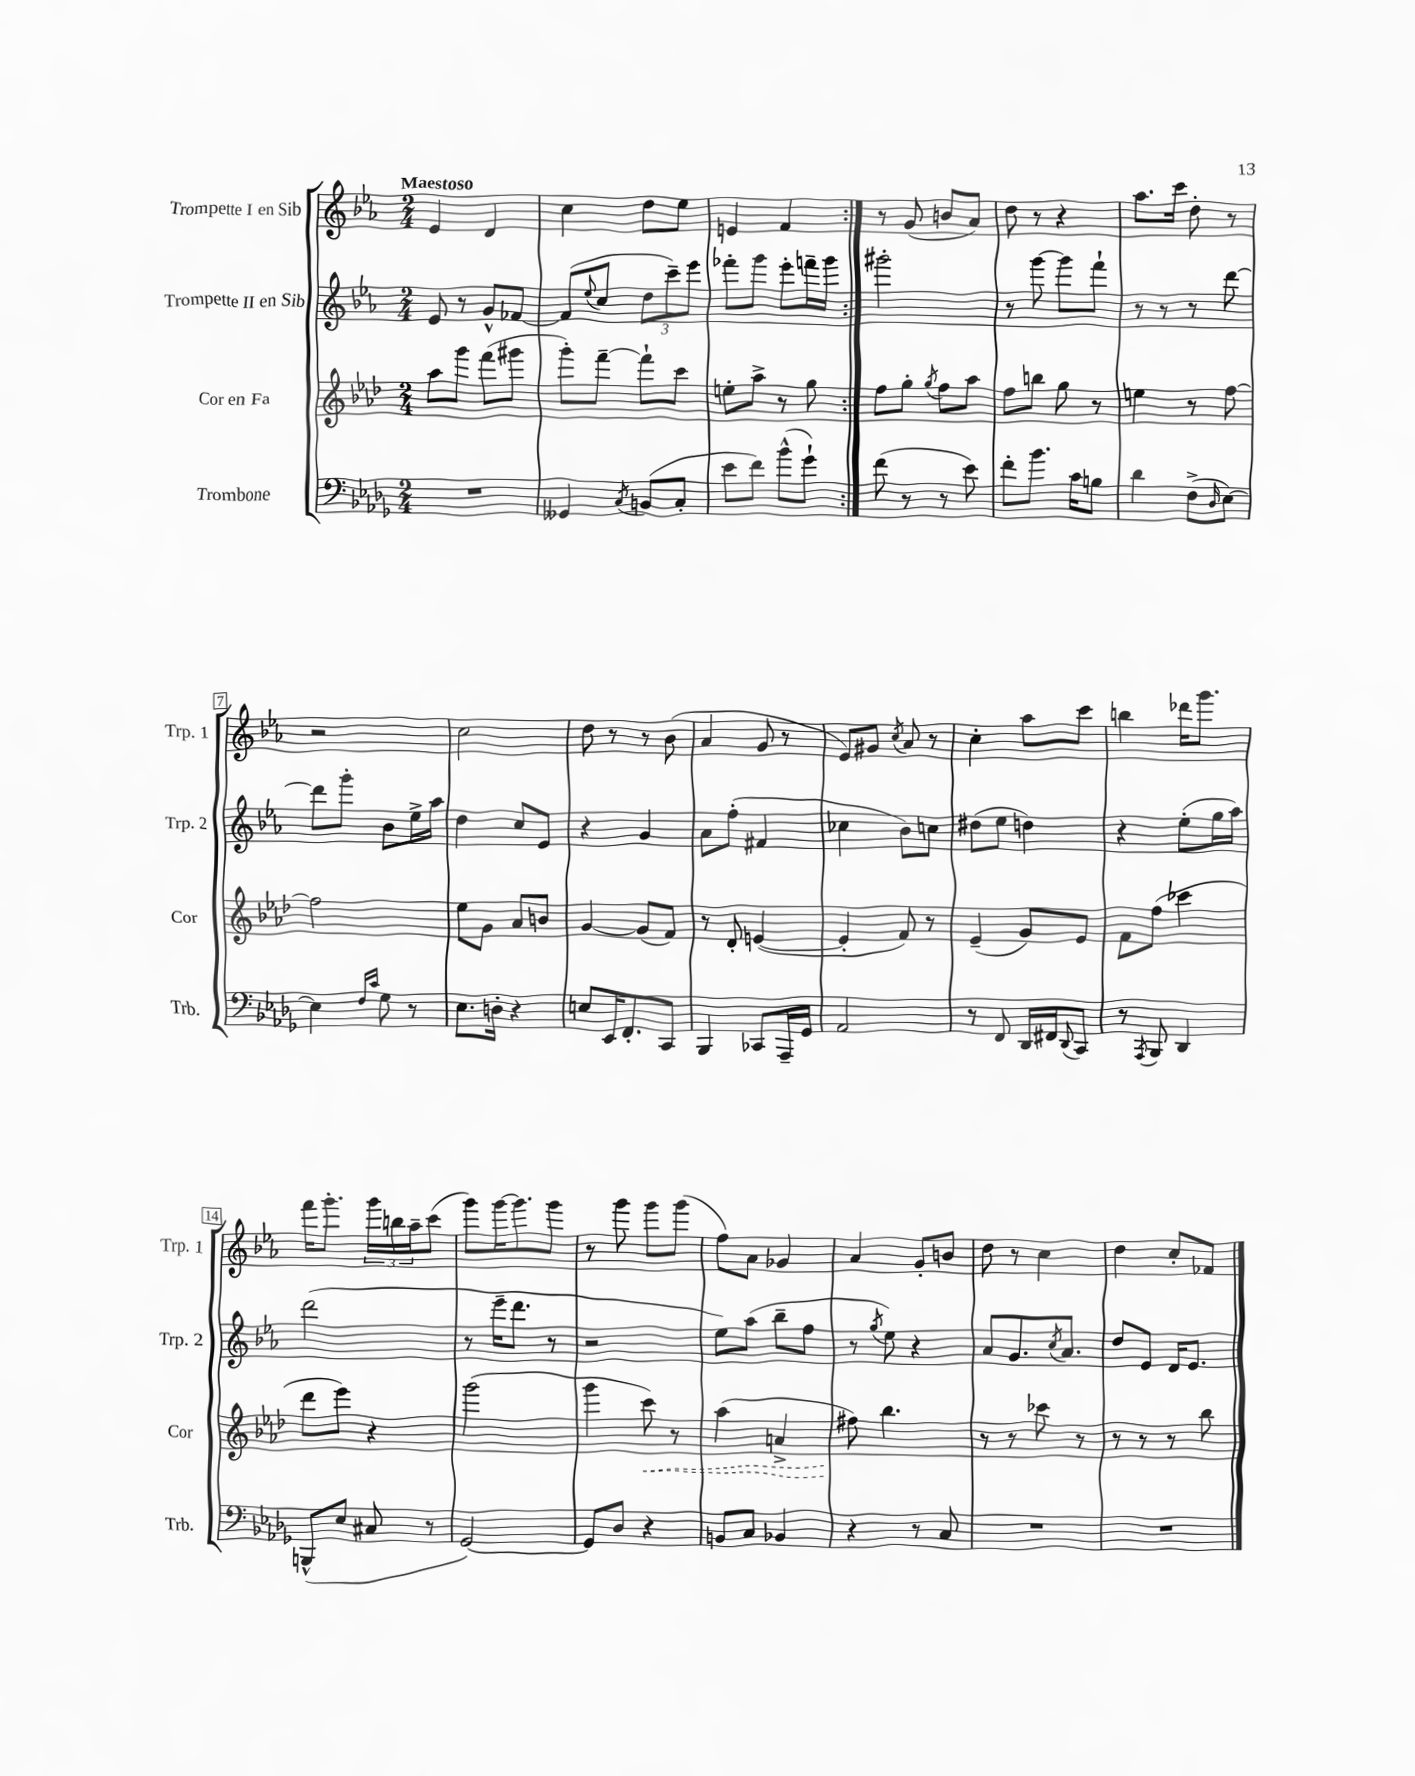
<<
\new StaffGroup <<
\new Staff = "s0" \with { instrumentName = "Trompette I en Sib" shortInstrumentName = "Trp. 1" } {
    \clef treble \key ees \major \numericTimeSignature \time 2/4 \tempo "Maestoso"
    \repeat volta 2 { ees'4 d'4 |
    c''4 d''8 ees''8 |
    e'4 f'4 | }
    r8 g'8( b'8 aes'8) |
    d''8 r8 r4 |
    aes''8. c'''16 d''8-. r8 |
    r2 |
    c''2 |
    d''8 r8 r8 bes'8( |
    aes'4 g'8 r8 |
    ees'8) gis'8 \acciaccatura { c''8 } aes'8 r8 |
    c''4-. aes''8 c'''8 |
    b''4 des'''16 g'''8. |
    f'''16 g'''8.-. \tuplet 3/2 { g'''16 b''16 aes''16-- } c'''8( |
    g'''8) g'''16~ g'''8. g'''8 |
    r8 g'''8 g'''8 g'''8( |
    f''8) aes'8 ges'4 |
    aes'4 g'8-. b'8 |
    d''8 r8 c''4 |
    d''4 c''8-. fes'8 \bar "|." |
}
\new Staff = "s1" \with { instrumentName = "Trompette II en Sib" shortInstrumentName = "Trp. 2" } {
    \clef treble \key ees \major \numericTimeSignature \time 2/4
    \repeat volta 2 { ees'8 r8 g'8-^ fes'8~ |
    fes'8( \appoggiatura { ees''8 } c''8 \tuplet 3/2 { d''8 c'''8--) ees'''8 } |
    fes'''8-. g'''8 ees'''8-. f'''16-- g'''16 | }
    gis'''2-. |
    r8 g'''8~ g'''8 f'''8-! |
    r8 r8 r8 d'''8~ |
    d'''8 g'''8-. bes'8 ees''16-> aes''16 |
    d''4 c''8 ees'8 |
    r4 g'4 |
    aes'8 f''8-.( fis'4 |
    ces''4 bes'8) c''8 |
    dis''8( ees''8 d''4) |
    r4 ees''8-.( g''16 aes''16) |
    d'''2( |
    r8 ees'''16-- d'''8. r8 |
    r2 |
    ees''8) aes''8( bes''8-- f''8 |
    r8 \acciaccatura { g''8 } ees''8) r4 |
    aes'8 g'8. \acciaccatura { c''8 } aes'8. |
    d''8 ees'8 d'16 ees'8. \bar "|." |
}
\new Staff = "s2" \with { instrumentName = "Cor en Fa" shortInstrumentName = "Cor" } {
    \clef treble \key aes \major \numericTimeSignature \time 2/4
    \repeat volta 2 { aes''8 g'''8 f'''8( gis'''8 |
    g'''8-.) f'''8~-- f'''8-! c'''8 |
    e''8-. aes''8-> r8 g''8 | }
    f''8 g''8-. \acciaccatura { g''8 } f''8 aes''8 |
    f''8 b''8 g''8 r8 |
    e''4 r8 f''8~ |
    f''2 |
    ees''8 g'8 aes'8 b'8 |
    g'4~ g'8( f'8) |
    r8 des'8-. e'4~( |
    e'4-. f'8) r8 |
    ees'4--( g'8) ees'8 |
    f'8 f''8( ces'''4 |
    des'''8 ees'''8) r4 |
    g'''2( |
    g'''4 \once \override Hairpin.style = #'dashed-line c'''8\<) r8 |
    aes''4( a'4-> |
    fis''8\!) bes''4. |
    r8 r8 ces'''8 r8 |
    r8 r8 r8 bes''8 \bar "|." |
}
\new Staff = "s3" \with { instrumentName = "Trombone" shortInstrumentName = "Trb." } {
    \clef bass \key des \major \numericTimeSignature \time 2/4
    \repeat volta 2 { R2 |
    geses,4 \acciaccatura { c8 } b,8( c8-. |
    ees'8 f'8) bes'8-^( ges'8-!) | }
    f'8( r8 r8 ees'8) |
    f'8-. bes'8. c'16 b8 |
    des'4 f8->( \grace { des16 } ees8~) |
    ees4 \grace { f16 c'16 } ges8 r8 |
    ees8. d16-. r4 |
    e8 ees,16 f,8.-. c,8 |
    bes,,4 ces,8 aes,,16-- ges,16 |
    aes,2 |
    r8 f,8 des,16 fis,16 \appoggiatura { des,8 } c,8 |
    r8 \acciaccatura { aes,,8 } bes,,8 des,4 |
    b,,8-^( ees8 cis8 r8 |
    ges,2~) |
    ges,8 des8 r4 |
    b,8 c8 bes,4 |
    r4 r8 c8 |
    R2 |
    R2 \bar "|." |
}
>>
>>
\layout { \context { \Score \override BarNumber.stencil = #(make-stencil-boxer 0.1 0.3 ly:text-interface::print) } }
